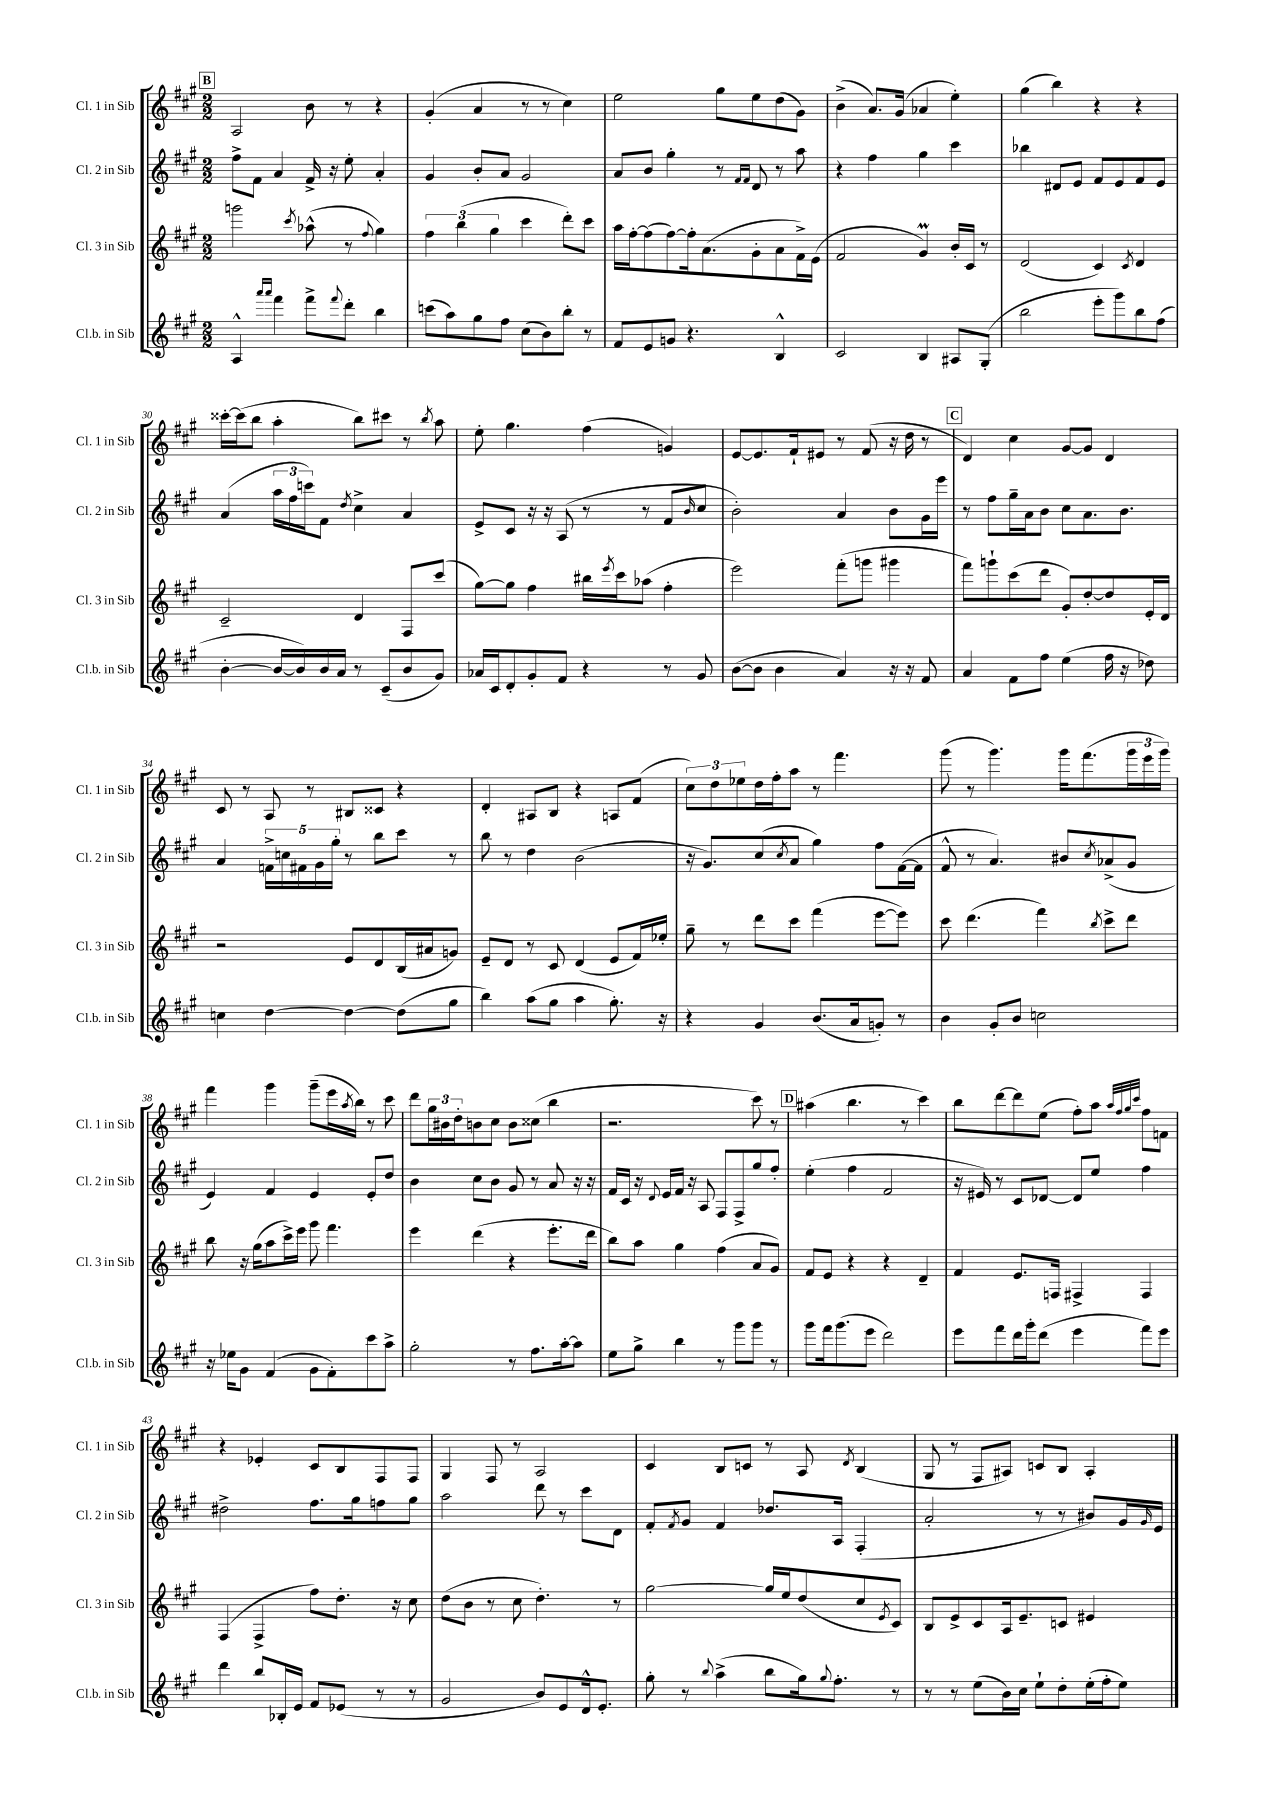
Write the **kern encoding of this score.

**kern	**kern	**kern	**kern
*staff4	*staff3	*staff2	*staff1
*clefG2	*clefG2	*clefG2	*clefG2
*k[f#c#g#]	*k[f#c#g#]	*k[f#c#g#]	*k[f#c#g#]
*M2/2	*M2/2	*M2/2	*M2/2
4A^^/	2ggg\	8ff#^\L	2A/
.	.	8f#\J	.
16qqaaa/LL	.	.	.
16qqaaa/JJ	.	.	.
4fff#\	.	4a/	.
.	8qccc#/	.	.
8fff#^\L	(8aa-^^\	16f#^/	8b\
.	.	16r	.
8qqfff#/	.	.	.
8ddd'\J	8r	8ee'\	8r
.	8qqff#/	.	.
4bb\	4gg#\)	4a'/	4r
=	=	=	=
(8ccc\L	6ff#\	4g#/	(4g#'/
8aa\)	.	.	.
.	(6bb\	.	.
8gg#\	.	8b'/L	4a/
.	6gg#\	.	.
8ff#\J	.	8a/J	.
(8cc#\L	4ccc#\	2g#/	8r
8b\)	.	.	8r
8bb'\J	8ddd'\L)	.	4cc#\)
8r	8ccc#\J	.	.
=	=	=	=
8f#/L	16aa\LL	8a/L	2ee\
.	[16ff#'\J	.	.
8e/	(8ff#\]	8b/J	.
8g/J	[8ff#\)	4gg#'\	.
4.r	16ff#'\]k	.	.
.	(8.a\	.	.
.	.	8r	8gg#\L
.	.	16qqf#/LL	.
.	.	16qqf#/JJ	.
.	8g#'\	8d/	8ee\
4B^^/	8a\	8r	(8dd\
.	16f#^\L)	8aa\	8g#\J)
.	(16e\JJ	.	.
=	=	=	=
2c#/	2f#/	4r	(4b^\
.	.	4ff#\	8.a/L)
.	.	.	(16g#/Jk
4B/	4g#/)	4gg#\	4a-/
8A#/L	16b'/LL	4ccc#\	4ee'\)
.	16c#/JJ	.	.
(8G#'/J	8r	.	.
=	=	=	=
2bb\	(2d/	4bb-\	(4gg#\
.	.	8d#/L	4bb\)
.	.	8e/J	.
8eee'\L	4c#/)	8f#/L	4r
8ggg#\)	.	8e/	.
.	8qc#/	.	.
8bb\	4d/	8f#/	4r
(8ff#\J	.	8e/J	.
=	=	=	=
[4b'\	2c#~/	(4a/	[16ccc##'\LL
.	.	.	(16ccc##\]J
.	.	.	8bb\J
16b/_LL	.	24aa\LL	4aa'\
.	.	24ff#\	.
16b/])	.	.	.
.	.	24ccc\J)	.
16b/	.	8f#\J	.
16a/JJ	.	.	.
.	.	8qdd/	.
8r	4d/	4cc#^\	8bb\L)
(8c#~/L	.	.	8ccc#\J
8b/	8F#/L	4a/	8r
.	.	.	8qbb/
8g#/J)	(8ccc#/J	.	8aa\
=	=	=	=
16a-/LL	[8gg#\L)	8e^/L	8ee'\
16c#/J	.	.	.
8d'/	8gg#\]J	8c#/J	4.gg#\
8g#'/	4ff#\	16r	.
.	.	16r	.
8f#/J	.	(8A/	.
4r	16bb#\LL	8r	(4ff#\
.	8qeee/	.	.
.	16ccc#\J	.	.
.	(8aa-\J	8r	.
8r	4ff#'\	8f#/L	4g/)
.	.	16qqb/	.
8g#/	.	8cc#/J	.
=	=	=	=
([8b\L	2eee\)	2b'\)	[8e/L
8b\]J	.	.	8.e/]
4b\	.	.	.
.	.	.	16f#`/k
.	.	.	8e#/J
4a/)	(8fff#'\L	4a/	8r
.	8ggg\J	.	(8f#/
16r	4ggg#\	8b\L	16r
16r	.	.	16dd\
8f#/	.	16g#\L	8r
.	.	16eee\JJ	.
=	=	=	=
4a/	8fff#\L)	8r	4d/)
.	8ggg`\	8ff#\L	.
8f#\L	(8ccc#\	16gg#~\L	4cc#\
.	.	16a\J	.
8ff#\J	8ddd\J	8b\J	.
(4ee\	8g#'/L)	8cc#\L	[8g#/L
.	[8dd'/	8.a\	8g#/]J
16ff#\	8dd/]	.	4d/
16r	.	8.b\J	.
8dd-\)	16e'/L	.	.
.	16d/JJ	.	.
=	=	=	=
4cc\	2r	4a/	8c#/
.	.	.	8r
[4dd\	.	20f^\LL	8A/
.	.	20cc\	.
.	.	20f#\	.
.	.	.	8r
.	.	20g#\	.
.	.	20gg#'\JJ	.
4dd\_	8e/L	8r	8B#/L
.	8d/	8bb\L	8c##/J
(8dd\]L	(16B/L	8ccc#\J	4r
.	16a#/J	.	.
8gg#\J	8g/J)	8r	.
=	=	=	=
4bb\)	8e~/L	8bb\	4d'/
.	8d/J	8r	.
(8aa\L	8r	4dd\	8A#/L
8gg#\J	8c#/	.	8B/J
4aa\	(4d/	(2b\	4r
8.gg#'\)	8e/L	.	8A/L
.	16f#/L)	.	(8f#/J
16r	16ee-'/JJ	.	.
=	=	=	=
4r	8gg#~\	16r	12cc#\L)
.	.	8.g#/L)	.
.	.	.	12dd\
.	8r	.	.
.	.	.	12ee-\
4g#/	8ddd\L	(8cc#/	16dd\L
.	.	.	16ff#'\J
.	.	8qcc#/	.
.	8ccc#\J	8a/J	8aa\J
(8.b/L	(4fff#\	4gg#\)	8r
.	.	.	4.fff#\
16a/k	.	.	.
8g'/J)	[8eee\L	8ff#\L	.
8r	8eee\]J)	([16f#\L	.
.	.	16f#\]JJ	.
=	=	=	=
4b\	8ccc#\	8f#^^/	(8ggg#\
.	(4.ddd\	8r	8r
8g#'/L	.	4.a/)	4.ggg#\)
8b/J	.	.	.
2cc\	4fff#\)	.	.
.	.	8b#/L	16ggg#\LK
.	.	.	(8.fff#\
.	8qbb/	8qcc#/	.
.	8ccc#^\L	(8a-^/	.
.	8ddd\J	8g#/J	24ggg#\L
.	.	.	24eee\
.	.	.	24ggg#\JJ)
=	=	=	=
16r	8bb\	4e/)	4fff#\
16ee-\LK	.	.	.
8g#\J	16r	.	.
.	(16gg#\LK	.	.
(4f#/	8aa\	4f#/	4ggg#\
.	16ccc#^\L)	.	.
.	16eee\JJ	.	.
8g#\L	8ggg#\	4e/	(8ggg#~\L
8f#'\)	4.fff#\	.	16eee\L
.	.	.	8qaa/
.	.	.	16bb\JJ)
8ccc#\	.	8e'/L	8r
8aa^\J	.	8dd/J	8ccc#\
=	=	=	=
2gg#'\	4eee\	4b\	8ddd\L
.	.	.	24gg#\L
.	.	.	24b#\
.	.	.	24dd'\J
.	(4ddd\	8cc#\L	8b\
.	.	8b\J	8cc#\J
8r	4r	8g#/	8b\L
8.ff#\L	.	8r	(8cc##\J
.	8.eee'\L	8a/	4bb\
[16aa'\k	.	.	.
8aa\]J	.	16r	.
.	16ddd\Jk	16r	.
=	=	=	=
8ee\L	8bb\L)	16f#/LL	2.r
.	.	16c#/JJ	.
8gg#^\J	8aa\J	16r	.
.	.	8qqd/	.
.	.	16e/LL	.
4bb\	4gg#\	16f#/JJ	.
.	.	16r	.
.	.	8A/	.
8r	(4ff#\	8F#/L	.
8ggg#\L	.	8F#^/	.
8ggg#\J	8a/L	8gg#/	8ccc#\)
8r	8g#/J)	8ff#'/J	8r
=	=	=	=
8ggg#\L	8f#/L	(4ee'\	(4aa#\
16fff#\k	8e/J	.	.
(8.ggg#\	.	.	.
.	4r	4ff#\	4.bb\
8eee\J	.	.	.
2ddd\)	4r	2f#/	.
.	.	.	8r
.	4d~/	.	4ccc#\)
=	=	=	=
8eee\L	4f#/	16r	8bb\L
.	.	16e#/)	.
8fff#\	.	8r	[8ddd\
16ddd\L	8.e/L	8c#/L	8ddd\]
16ggg#'\J	.	.	.
(8ddd\J	.	[8d-/J	(8ee\J
.	16F/Jk	.	.
4eee\	4F#^/	8d-/]L	8ff#'\L)
.	.	8ee/J	8aa\J
.	.	.	32qqaa/LLL
.	.	.	32qqff#/
.	.	.	32qqgg#/
.	.	.	32qqccc#/JJJ
8fff#\L)	4F#/	4ff#\	8ff#\L
8eee\J	.	.	8f\J
=	=	=	=
4ddd\	(4F#/	2dd#^\	4r
8bb/L	4F#^/	.	4e-'/
16B-'/L	.	.	.
16e/JJ	.	.	.
8f#/L	8ff#\L)	8.ff#\L	8c#/L
(8e-/J	8.dd'\J	.	8B/
.	.	16gg#\k	.
8r	.	8ff\	8F#/
.	16r	.	.
8r	8cc#\	8gg#\J	8F#/J
=	=	=	=
2g#/	(8dd\L	2aa\	4G#/
.	8b\J	.	.
.	8r	.	8F#/
.	8cc#\	.	8r
8b/L)	4.dd'\)	8ddd\	2A/
8e/	.	8r	.
16d^^/k	.	8ccc#\L	.
8.e'/J	.	.	.
.	8r	8d\J	.
=	=	=	=
8gg#'\	[2gg#\	8f#'/L	4c#/
.	.	8qf#/	.
8r	.	8g#/J	.
8qqbb/	.	.	.
(4aa^\	.	4f#/	8B/L
.	.	.	8c/J
8bb\L	16gg#/]LL	8.dd-/L	8r
.	16ee/J	.	.
16gg#\k)	(8dd/	.	8A/
8qqgg#/	.	.	.
8.ff#'\J	.	16A/Jk	.
.	.	.	8qd/
.	8cc#/	(4F#'/	(4B/
.	8qe/	.	.
8r	8c#/J)	.	.
=	=	=	=
8r	8B/L	2a'/	8G#/
8r	8e^/	.	8r
(8ee\L	8c#/	.	8F#/L
16b\L)	16A/k	.	8A#/J)
16cc#\JJ	8.e~/	.	.
8ee`\L	.	8r	8c/L
8dd'\	8c/J	8r	8B/J
(16ee'\L	4e#/	8b#/L)	4A#'/
16ff#'\J	.	.	.
8ee\J)	.	16g#/L	.
.	.	16qqg#/	.
.	.	16e/JJ	.
==	==	==	==
*-	*-	*-	*-
